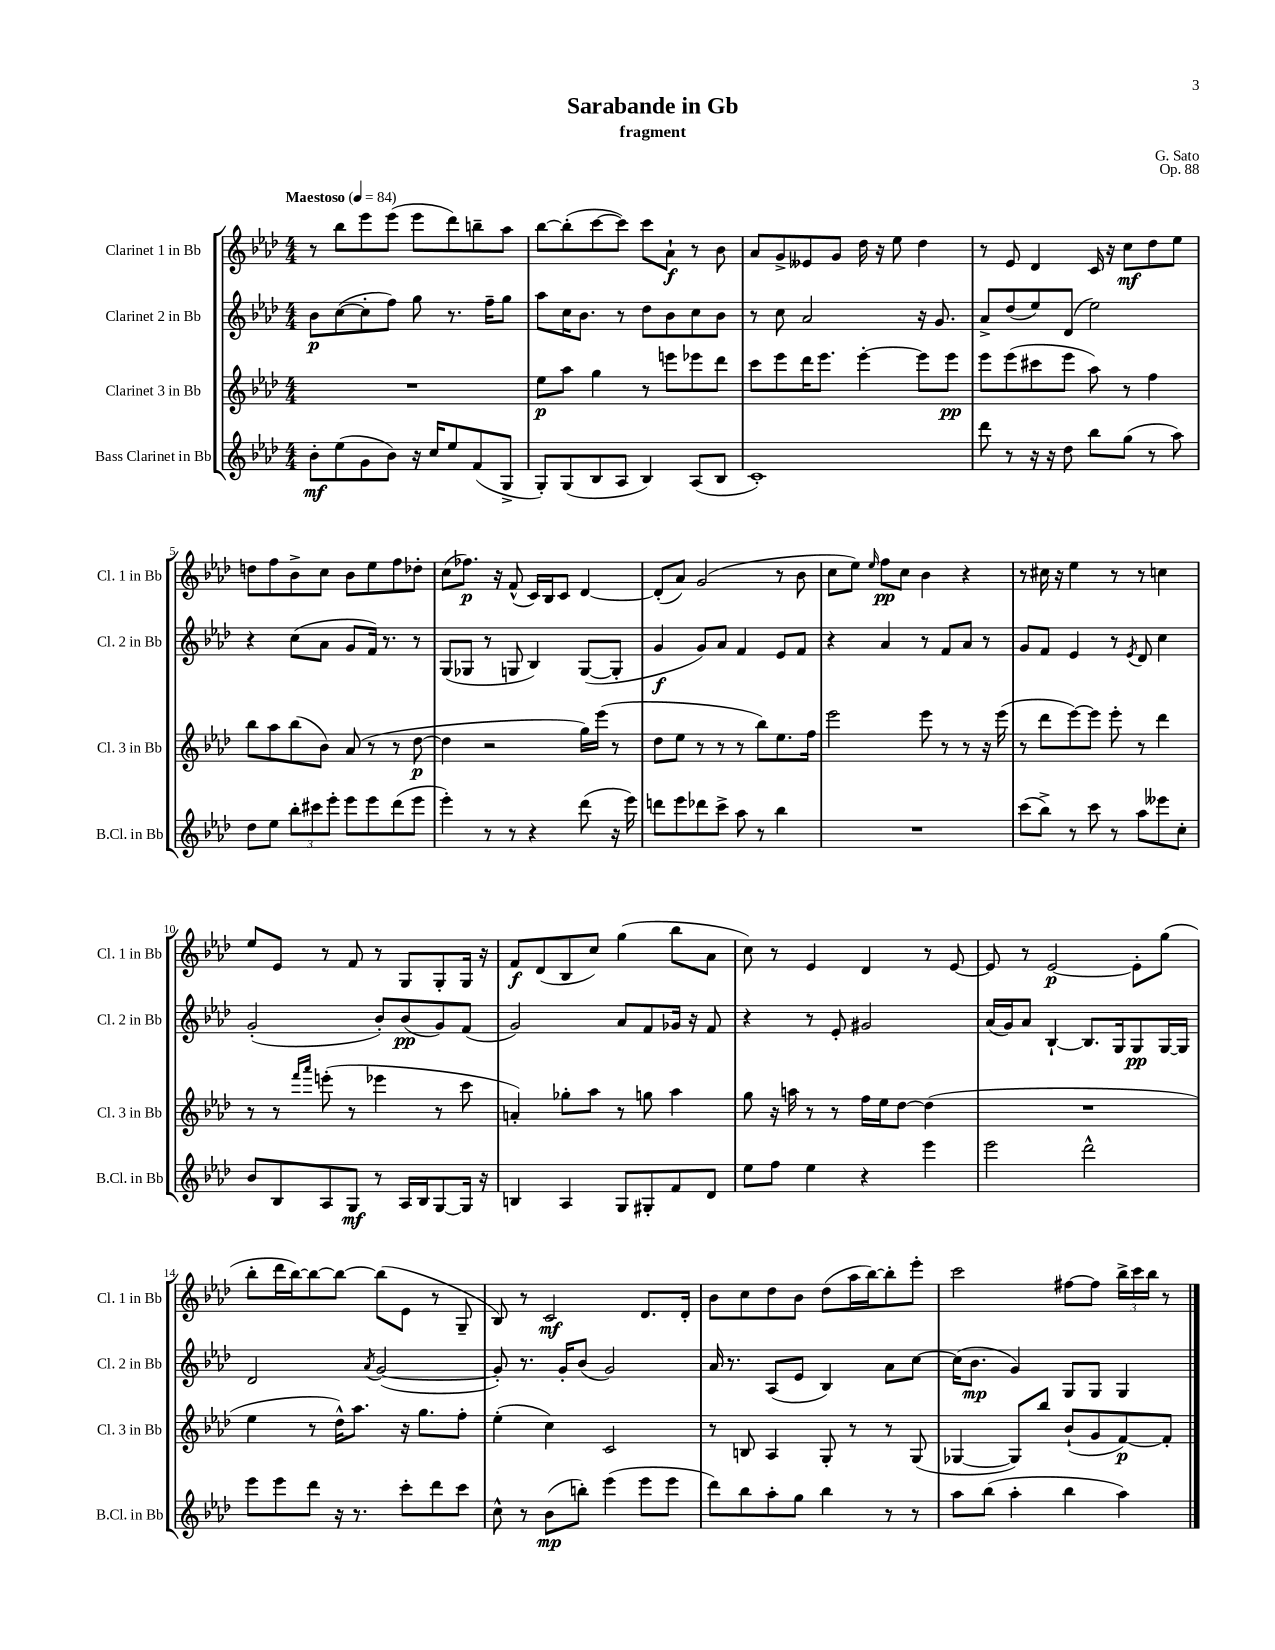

**kern	**dynam	**kern	**dynam	**kern	**dynam	**kern	**dynam
*part4	*part4	*part3	*part3	*part2	*part2	*part1	*part1
*staff4	*staff4	*staff3	*staff3	*staff2	*staff2	*staff1	*staff1
*I"Bass Clarinet in Bb	*	*I"Clarinet 3 in Bb	*	*I"Clarinet 2 in Bb	*	*I"Clarinet 1 in Bb	*
*I'B.Cl. in Bb	*	*I'Cl. 3 in Bb	*	*I'Cl. 2 in Bb	*	*I'Cl. 1 in Bb	*
*clefG2	*	*clefG2	*	*clefG2	*	*clefG2	*
*k[b-e-a-d-]	*	*k[b-e-a-d-]	*	*k[b-e-a-d-]	*	*k[b-e-a-d-]	*
*M4/4	*	*M4/4	*	*M4/4	*	*M4/4	*
*MM84	*	*MM84	*	*MM84	*	*MM84	*
=1	=1	=1	=1	=1	=1	=1	=1
!	!	!	!	!	!	!LO:TX:a:B:t=Maestoso	!
8b-'\L	mf	1r	.	8b-\L	p	8r	.
(8ee-\	.	.	.	([8cc\	.	8bb-\L	.
8g\	.	.	.	8cc'\]	.	8eee-\	.
8b-\J)	.	.	.	8ff\J)	.	(8eee-\J	.
16r	.	.	.	8gg\	.	8eee-\L	.
16cc/KL	.	.	.	.	.	.	.
8ee-/	.	.	.	8.r	.	8ddd-\)	.
(8f/	.	.	.	.	.	8bbn~\	.
.	.	.	.	16ff~\KL	.	.	.
8G^/J	.	.	.	8gg\J	.	8aa-\J	.
=2	=2	=2	=2	=2	=2	=2	=2
8G'/L)	.	8ee-\L	p	8aa-\L	.	[8bb-\L	.
(8G/	.	8aa-\J	.	16cc\K	.	(8bb-'\]	.
.	.	.	.	8.b-\J	.	.	.
8B-/	.	4gg\	.	.	.	[8ccc\	.
8A-/J	.	.	.	8r	.	8ccc\J])	.
4B-/)	.	8r	.	8dd-\L	.	8ccc\L	.
.	.	8eeen\L	.	8b-\	.	8a-`\J	f
(8A-/L	.	8eee-X\	.	8cc\	.	8r	.
8B-/J	.	8ddd-\J	.	8b-\J	.	8b-\	.
=3	=3	=3	=3	=3	=3	=3	=3
1c')	.	8ccc\L	.	8r	.	8a-/L	.
.	.	8eee-\	.	8cc\	.	8g^/	.
.	.	16ddd-\K	.	2a-/	.	8e--X/	.
.	.	8.eee-\J	.	.	.	.	.
.	.	.	.	.	.	8g/J	.
.	.	[4eee-'\	.	.	.	16dd-\	.
.	.	.	.	.	.	16r	.
.	.	.	.	.	.	8ee-\	.
.	.	8eee-\L]	.	16r	.	4dd-\	.
.	.	.	.	8.g/	.	.	.
.	.	8eee-\J	pp	.	.	.	.
=4	=4	=4	=4	=4	=4	=4	=4
8ddd-\	.	8eee-\L	.	8a-^/L	.	8r	.
8r	.	(8eee-\	.	(8dd-/	.	8e-/	.
16r	.	8ccc#X\	.	8ee-/)	.	4d-/	.
16r	.	.	.	.	.	.	.
8dd-\	.	8eee-\J	.	(8d-/J	.	.	.
8bb-\L	.	8aa-\)	.	2ee-\)	.	16c/	.
.	.	.	.	.	.	16r	.
(8gg\J	.	8r	.	.	.	8cc\L	mf
8r	.	4ff\	.	.	.	8dd-\	.
8aa-\)	.	.	.	.	.	8ee-\J	.
!!LO:LB:g=z
=5	=5	=5	=5	=5	=5	=5	=5
8dd-\L	.	8bb-\L	.	4r	.	8ddn\L	.
8ee-\J	.	8aa-\	.	.	.	8ff\	.
12bb-'\L	.	(8bb-\	.	(8cc\L	.	8b-^\	.
12ccc#X\	.	.	.	.	.	.	.
.	.	8b-\J)	.	8a-\J	.	8cc\J	.
12eee-'\J	.	.	.	.	.	.	.
8eee-\L	.	(8a-/	.	8g/L	.	8b-\L	.
8eee-\	.	8r	.	16f/Jk)	.	8ee-\	.
.	.	.	.	8.r	.	.	.
(8ddd-\	.	8r	.	.	.	8ff\	.
8eee-\J	.	[8dd-\	p	8r	.	8dd-X'\J	.
=6	=6	=6	=6	=6	=6	=6	=6
4eee-'\)	.	4dd-\]	.	(8G/L	.	(8cc\L	.
.	.	.	.	8G-X/J	.	8.ff-X\J)	p
8r	.	2r	.	8r	.	.	.
.	.	.	.	.	.	16r	.
8r	.	.	.	8Gn/	.	(8f^^/	.
4r	.	.	.	4B-/)	.	16c/LL)	.
.	.	.	.	.	.	16B-/J	.
.	.	.	.	.	.	8c/J	.
(8ddd-\	.	16gg\LL)	.	([8G/L	.	[4d-/	.
.	.	(16eee-\JJ	.	.	.	.	.
16r	.	8r	.	8G'/J]	.	.	.
16eee-\)	.	.	.	.	.	.	.
=7	=7	=7	=7	=7	=7	=7	=7
8dddn\L	.	8dd-\L	.	4g/	f	(8d-'/L]	.
8eee-\	.	8ee-\J	.	.	.	8a-/J)	.
8ddd-X\	.	8r	.	8g/L)	.	(2g/	.
8ccc^\J	.	8r	.	8a-/J	.	.	.
8aa-\	.	8r	.	4f/	.	.	.
8r	.	8bb-\L)	.	.	.	.	.
4bb-\	.	8.ee-\	.	8e-/L	.	8r	.
.	.	.	.	8f/J	.	8b-\	.
.	.	16ff\Jk	.	.	.	.	.
=8	=8	=8	=8	=8	=8	=8	=8
1r	.	2eee-\	.	4r	.	8cc\L	.
.	.	.	.	.	.	8ee-\J)	.
.	.	.	.	.	.	16qqee-/	.
.	.	.	.	4a-/	.	8ff\L	pp
.	.	.	.	.	.	8cc\J	.
.	.	8eee-\	.	8r	.	4b-\	.
.	.	8r	.	8f/L	.	.	.
.	.	8r	.	8a-/J	.	4r	.
.	.	16r	.	8r	.	.	.
.	.	(16eee-\	.	.	.	.	.
=9	=9	=9	=9	=9	=9	=9	=9
(8ccc\L	.	8r	.	8g/L	.	8r	.
8bb-^\J)	.	8ddd-\L	.	8f/J	.	16cc#X\	.
.	.	.	.	.	.	16r	.
8r	.	[8eee-\)	.	4e-/	.	4ee-\	.
8ccc\	.	8eee-\J]	.	.	.	.	.
8r	.	8eee-'\	.	8r	.	8r	.
.	.	.	.	8qe-/	.	.	.
8aa-\L	.	8r	.	8d-/	.	8r	.
8eee--X\	.	4ddd-\	.	4cc\	.	4ccn\	.
8cc'\J	.	.	.	.	.	.	.
!!LO:LB:g=z
=10	=10	=10	=10	=10	=10	=10	=10
8b-/L	.	8r	.	(2g'/	.	8ee-/L	.
8B-/	.	8r	.	.	.	8e-/J	.
.	.	16qqfff/LL	.	.	.	.	.
.	.	16qqaaa-/JJ	.	.	.	.	.
8A-/	.	(8eeen'\	.	.	.	8r	.
8G/J	mf	8r	.	.	.	8f/	.
8r	.	4eee-X\	.	8b-'/L)	.	8r	.
16A-/LL	.	.	.	(8b-/	pp	8G/L	.
16B-/J	.	.	.	.	.	.	.
[8G/	.	8r	.	8g/)	.	8G'/	.
16G/Jk]	.	8ccc\	.	(8f/J	.	16G/Jk	.
16r	.	.	.	.	.	16r	.
=11	=11	=11	=11	=11	=11	=11	=11
4Bn/	.	4an'/)	.	2g/)	.	8f/L	f
.	.	.	.	.	.	(8d-/	.
4A-/	.	8gg-X'\L	.	.	.	8B-/	.
.	.	8aa-\J	.	.	.	8cc/J)	.
8G/L	.	8r	.	8a-/L	.	(4gg\	.
8G#X'/	.	8ggn\	.	8f/	.	.	.
8f/	.	4aa-\	.	16g-X/Jk	.	8bb-\L	.
.	.	.	.	16r	.	.	.
8d-/J	.	.	.	8f/	.	8a-\J	.
=12	=12	=12	=12	=12	=12	=12	=12
8ee-\L	.	8gg\	.	4r	.	8cc\)	.
8ff\J	.	16r	.	.	.	8r	.
.	.	16aan\	.	.	.	.	.
4ee-\	.	8r	.	8r	.	4e-/	.
.	.	8r	.	8e-'/	.	.	.
4r	.	16ff\LL	.	2g#X/	.	4d-/	.
.	.	16ee-\J	.	.	.	.	.
.	.	[8dd-\J	.	.	.	.	.
4eee-\	.	(4dd-\]	.	.	.	8r	.
.	.	.	.	.	.	[8e-/	.
=13	=13	=13	=13	=13	=13	=13	=13
2eee-\	.	1r	.	(16a-/LL	.	8e-/]	.
.	.	.	.	16g/J)	.	.	.
.	.	.	.	8a-/J	.	8r	.
.	.	.	.	[4B-`/	.	[2e-/	p
2ddd-^^\	.	.	.	8.B-/L]	.	.	.
.	.	.	.	16G/k	.	.	.
.	.	.	.	8G/	pp	8e-'\L]	.
.	.	.	.	[16G/L	.	(8gg\J	.
.	.	.	.	16G/JJ]	.	.	.
!!LO:LB:g=z
=14	=14	=14	=14	=14	=14	=14	=14
8eee-\L	.	4ee-\	.	2d-/	.	8bb-'\L	.
8eee-\	.	.	.	.	.	16ddd-\L	.
.	.	.	.	.	.	[16bb-\J)	.
8ddd-\J	.	8r	.	.	.	8bb-\_	.
16r	.	16dd-^^\KL)	.	.	.	8bb-\J_	.
8.r	.	8.aa-\J	.	.	.	.	.
.	.	.	.	8qa-/	.	.	.
.	.	.	.	([2g/	.	(8bb-\L]	.
8ccc'\L	.	16r	.	.	.	8e-\J	.
.	.	8.gg\L	.	.	.	.	.
8ddd-\	.	.	.	.	.	8r	.
8ccc\J	.	8ff'\J	.	.	.	8G~/	.
=15	=15	=15	=15	=15	=15	=15	=15
8cc^^\	.	(4ee-'\	.	8g'/])	.	8B-/)	.
8r	.	.	.	8.r	.	8r	.
(8b-\L	mp	4cc\)	.	.	.	2c/	mf
.	.	.	.	16g'/KL	.	.	.
8bbn'\J)	.	.	.	(8b-/J	.	.	.
(4eee-\	.	2c/	.	2g/)	.	.	.
8eee-\L	.	.	.	.	.	8.d-/L	.
8eee-\J	.	.	.	.	.	.	.
.	.	.	.	.	.	16d-'/Jk	.
=16	=16	=16	=16	=16	=16	=16	=16
8ddd-\L)	.	8r	.	16a-/	.	8b-\L	.
.	.	.	.	8.r	.	.	.
8bb-\	.	8Bn/	.	.	.	8cc\	.
8aa-'\	.	4A-/	.	(8A-/L	.	8dd-\	.
8gg\J	.	.	.	8e-/J	.	8b-\J	.
4bb-\	.	8G'/	.	4B-/)	.	(8dd-\L	.
.	.	8r	.	.	.	16aa-\L	.
.	.	.	.	.	.	[16bb-\J)	.
8r	.	8r	.	8a-\L	.	8bb-'\]	.
8r	.	(8G/	.	[8cc\J	.	8eee-'\J	.
=17	=17	=17	=17	=17	=17	=17	=17
8aa-\L	.	[4G-X/	.	(16cc\KL]	.	2ccc\	.
.	.	.	.	8.b-\J	mp	.	.
(8bb-\J	.	.	.	.	.	.	.
4aa-'\	.	8G-/L])	.	4g/)	.	.	.
.	.	8bb-/J	.	.	.	.	.
4bb-\	.	(8b-`/L	.	8G/L	.	[8ff#X\L	.
.	.	8g/	.	8G/J	.	8ff#\J]	.
4aa-\)	.	[8f/)	p	4G/	.	24bb-^\LL	.
.	.	.	.	.	.	24ccc\	.
.	.	.	.	.	.	24bb-\JJ	.
.	.	8f'/J]	.	.	.	8r	.
==	==	==	==	==	==	==	==
*-	*-	*-	*-	*-	*-	*-	*-
